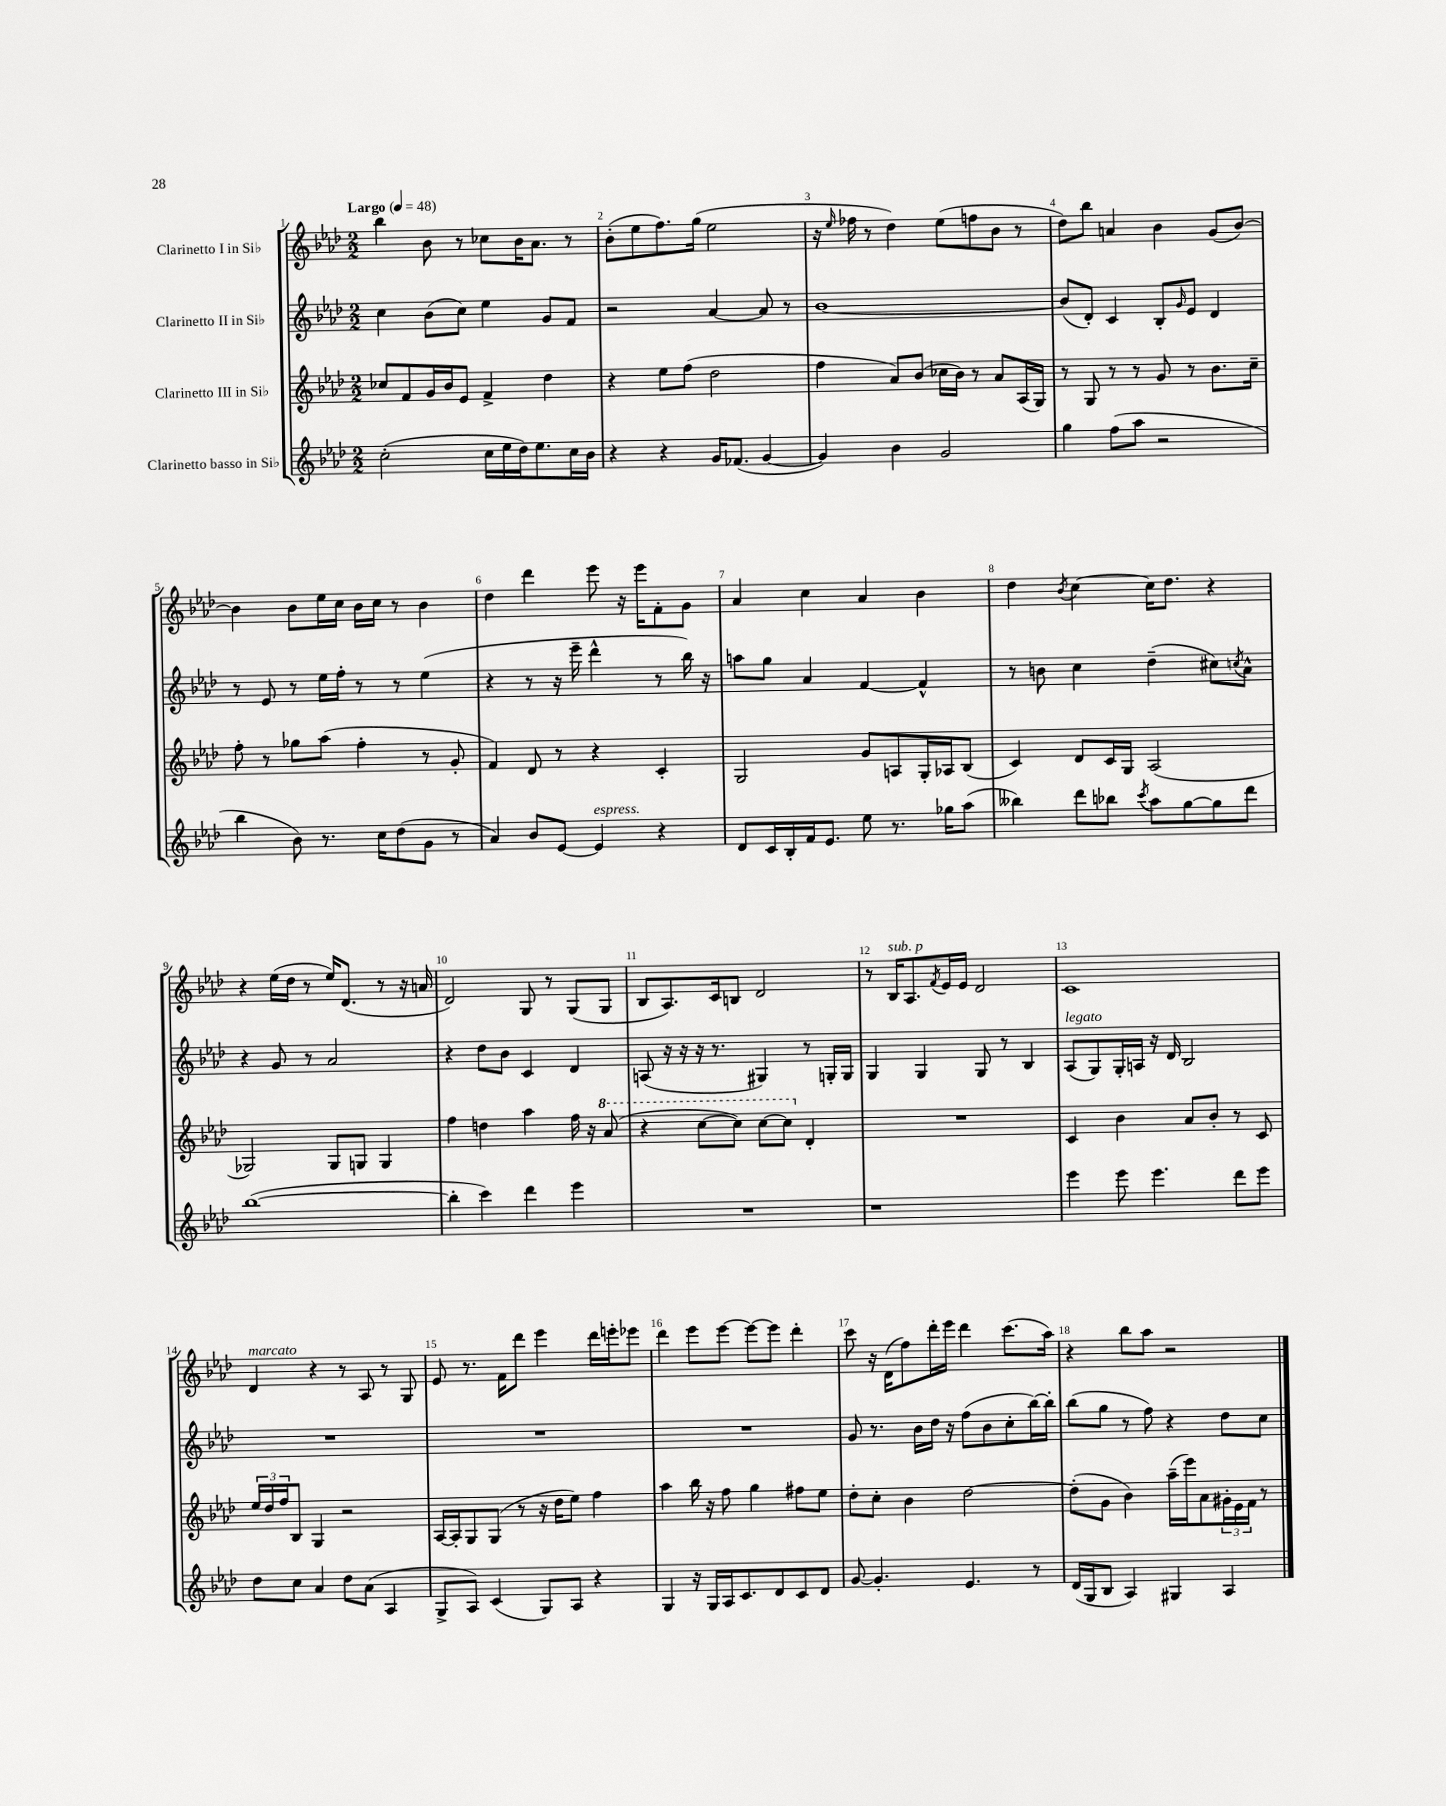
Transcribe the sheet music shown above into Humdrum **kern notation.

**kern	**kern	**kern	**kern
*staff4	*staff3	*staff2	*staff1
*clefG2	*clefG2	*clefG2	*clefG2
*k[b-e-a-d-]	*k[b-e-a-d-]	*k[b-e-a-d-]	*k[b-e-a-d-]
*M2/2	*M2/2	*M2/2	*M2/2
*MM48	*MM48	*MM48	*MM48
(2cc'\	8cc-/L	4cc\	4bb-\
.	8f/	.	.
.	16g/L	(8b-\L	8b-\
.	16b-/J	.	.
.	8e-/J	8cc\J)	8r
16cc\LL	4f^/	4ee-\	8cc-\L
16ee-\	.	.	.
16dd-\J)	.	.	16b-\K
8.ee-\	.	.	8.a-\J
.	4dd-\	8g/L	.
16cc\L	.	8f/J	8r
16b-\JJ	.	.	.
=	=	=	=
4r	4r	2r	(8b-'\L
.	.	.	8ee-\
4r	8ee-\L	.	8.ff\)
.	(8ff\J	.	.
.	.	.	(16gg\Jk
16g/LK	2dd-\	[4a-/	2ee-\
(8.f-/J	.	.	.
[4g/	.	8a-/]	.
.	.	8r	.
=	=	=	=
4g/])	4ff\	[1b-	16r
.	.	.	16qqee-/
.	.	.	16ff-\
.	.	.	8r
4b-\	8a-/L)	.	4dd-\)
.	(8b-/J	.	.
2g/	16cc-\LL	.	(8ee-\L
.	16b-\JJ)	.	.
.	8r	.	8ff\
.	8a-/L	.	8b-\J
.	(16A-/L	.	8r
.	16G/JJ)	.	.
=	=	=	=
4gg\	8r	(8b-/]L	8dd-\L)
.	8G/	8d-'/J)	8bb-\J
(8ff\L	8r	4c/	4a/
8aa-\J	8r	.	.
2r	8g/	8B-'/L	4b-\
.	.	16qqg/	.
.	8r	8e-/J	.
.	8.b-\L	4d-/	(8g/L
.	.	.	[8b-/J)
.	16cc~\Jk	.	.
=	=	=	=
4bb-\	8ff'\	8r	4b-\]
.	8r	8e-/	.
8b-\)	8gg-\L	8r	8b-\L
8.r	(8aa-\J	16ee-\LL	16ee-\L
.	.	16ff'\JJ	16cc\JJ
.	4ff'\	8r	16b-\LL
16cc\LK	.	.	16cc\JJ
(8dd-\	.	8r	8r
8g\J	8r	(4ee-\	4b-\
8r	8g'/	.	.
=	=	=	=
4a-/)	4f/)	4r	4dd-\
8b-/L	8d-/	8r	4ddd-\
[8e-/J	8r	16r	.
.	.	16eee-~\	.
4e-/]	4r	4ddd-^^\	8eee-\
.	.	.	16r
.	.	.	16eee-\LK
4r	4c'/	8r	8f'\
.	.	16bb-\)	8g\J
.	.	16r	.
=	=	=	=
8d-/L	2G/	8aa\L	4a-/
16c/L	.	8gg\J	.
16B-'/	.	.	.
16f/J	.	4a-/	4cc\
8.e-/J	.	.	.
8ee-\	8g/L	[4f/	4a-/
8.r	8A/	.	.
.	16G'/L	4f^^/]	4b-\
16gg-\LK	16A-/J	.	.
(8aa-\J	(8B-/J	.	.
=	=	=	=
4bb--\)	4c/)	8r	4dd-\
.	.	8b\	.
.	.	.	8qb-/
8ddd-\L	8d-/L	4cc\	[4cc\
8bb-\J	16c/L	.	.
.	16G/JJ	.	.
8qccc/	.	.	.
8aa-\L	(2A-/	(4dd-~\	16cc\]LK
.	.	.	8.dd-\J
[8gg\	.	.	.
8gg\]	.	8cc#\L)	4r
.	.	8qcc/	.
8ddd-\J	.	8a-^^\J	.
=	=	=	=
([1bb-	2G-/)	4r	4r
.	.	8g/	(16ee-\LL
.	.	.	16dd-\JJ
.	.	8r	8r
.	8G-/L	2a-/	16ee-/LK)
.	.	.	(8.d-/J
.	8G/J	.	.
.	4G/	.	8r
.	.	.	16r
.	.	.	16a/
=	=	=	=
4bb-'\]	4ff\	4r	2d-/)
4ccc\)	4dd\	8dd-\L	.
.	.	8b-\J	.
4ddd-\	4aa-\	4c/	8G/
.	.	.	8r
4eee-\	16ff\	4d-/	(8G/L
.	16r	.	.
.	(8aa-/	.	8G/J
=	=	=	=
1r	4r	(8A/	8B-/L
.	.	16r	8.A-/)
.	.	16r	.
.	[8ccc\L	16r	.
.	.	8.r	16c/k
.	8ccc\]J)	.	8B/J
.	[8ccc\L	4G#/)	2d-/
.	8ccc\]J	.	.
.	4d-'/	8r	.
.	.	16G'/LL	.
.	.	16G/JJ	.
=	=	=	=
1r	1r	4G/	8r
.	.	.	16B-/LK
.	.	.	8.A-/
.	.	4G/	.
.	.	.	8qf/
.	.	.	16e-/L
.	.	.	16e-/JJ
.	.	8G/	2d-/
.	.	8r	.
.	.	4B-/	.
=	=	=	=
4eee-\	4c/	(8A-/L	1c
.	.	8G/)	.
8eee-\	4b-\	16G'/L	.
.	.	16A/JJ	.
4.eee-\	.	16r	.
.	.	16d-/	.
.	8a-/L	2B-/	.
.	8b-'/J	.	.
8ddd-\L	8r	.	.
8eee-\J	8c/	.	.
=	=	=	=
8dd-\L	24ee-/LL	1r	4d-/
.	24dd-/	.	.
.	24ff/J	.	.
8cc\J	8B-/J	.	.
4a-/	4G/	.	4r
8dd-\L	2r	.	8r
(8a-\J	.	.	8A-/
4A-/	.	.	8r
.	.	.	8G/
=	=	=	=
8G^/L	[16A-/LL	1r	8e-/
.	16A-'/]J	.	.
8A-/J)	8G/	.	8.r
(4c/	(8G/J	.	.
.	.	.	16f\LK
.	8r	.	8ddd-\J
8G/L)	16r	.	4eee-\
.	16dd-\LK	.	.
8A-/J	8ee-\J)	.	.
4r	4ff\	.	16ddd-\LL
.	.	.	16eee'\J
.	.	.	8eee-\J
=	=	=	=
4G/	4aa-\	1r	4ddd-\
16r	16bb-\	.	8eee-\L
16G/LL	16r	.	.
16A-/J	8ff\	.	[8eee-\J
8.c/	.	.	.
.	4gg\	.	8eee-\_L
8d-/	.	.	8eee-\]J
8c/	8ff#\L	.	4ddd-'\
8d-/J	8ee-\J	.	.
=	=	=	=
[8g/	8dd-'\L	8g/	8ccc\
4.g'/]	8cc'\J	8.r	16r
.	.	.	(16d-\LK
.	4b-\	.	8ff\)
.	.	16b-\LL	.
.	.	16dd-\JJ	16ddd-'\L
.	.	16r	16eee-\JJ
4.e-/	[2dd-\	(8ff\L	4ddd-\
.	.	8b-\	.
.	.	8cc'\	(8.ccc\L
8r	.	[16bb-\L)	.
.	.	16bb-'\]JJ	16aa-\Jk)
=	=	=	=
(16d-/LL	(8dd-'\]L	(8bb-\L	4r
16G/J	.	.	.
8B-/J	8g\J	8gg\J	.
4A-/)	4b-\)	8r	8bb-\L
.	.	8ff\)	8aa-\J
4G#/	(16aa-~\LL	4r	2r
.	16eee-\J)	.	.
.	8a-\	.	.
4A-/	24g#'\L	8dd-\L	.
.	24e-\	.	.
.	24f\JJ	.	.
.	8r	8cc\J	.
==	==	==	==
*-	*-	*-	*-
